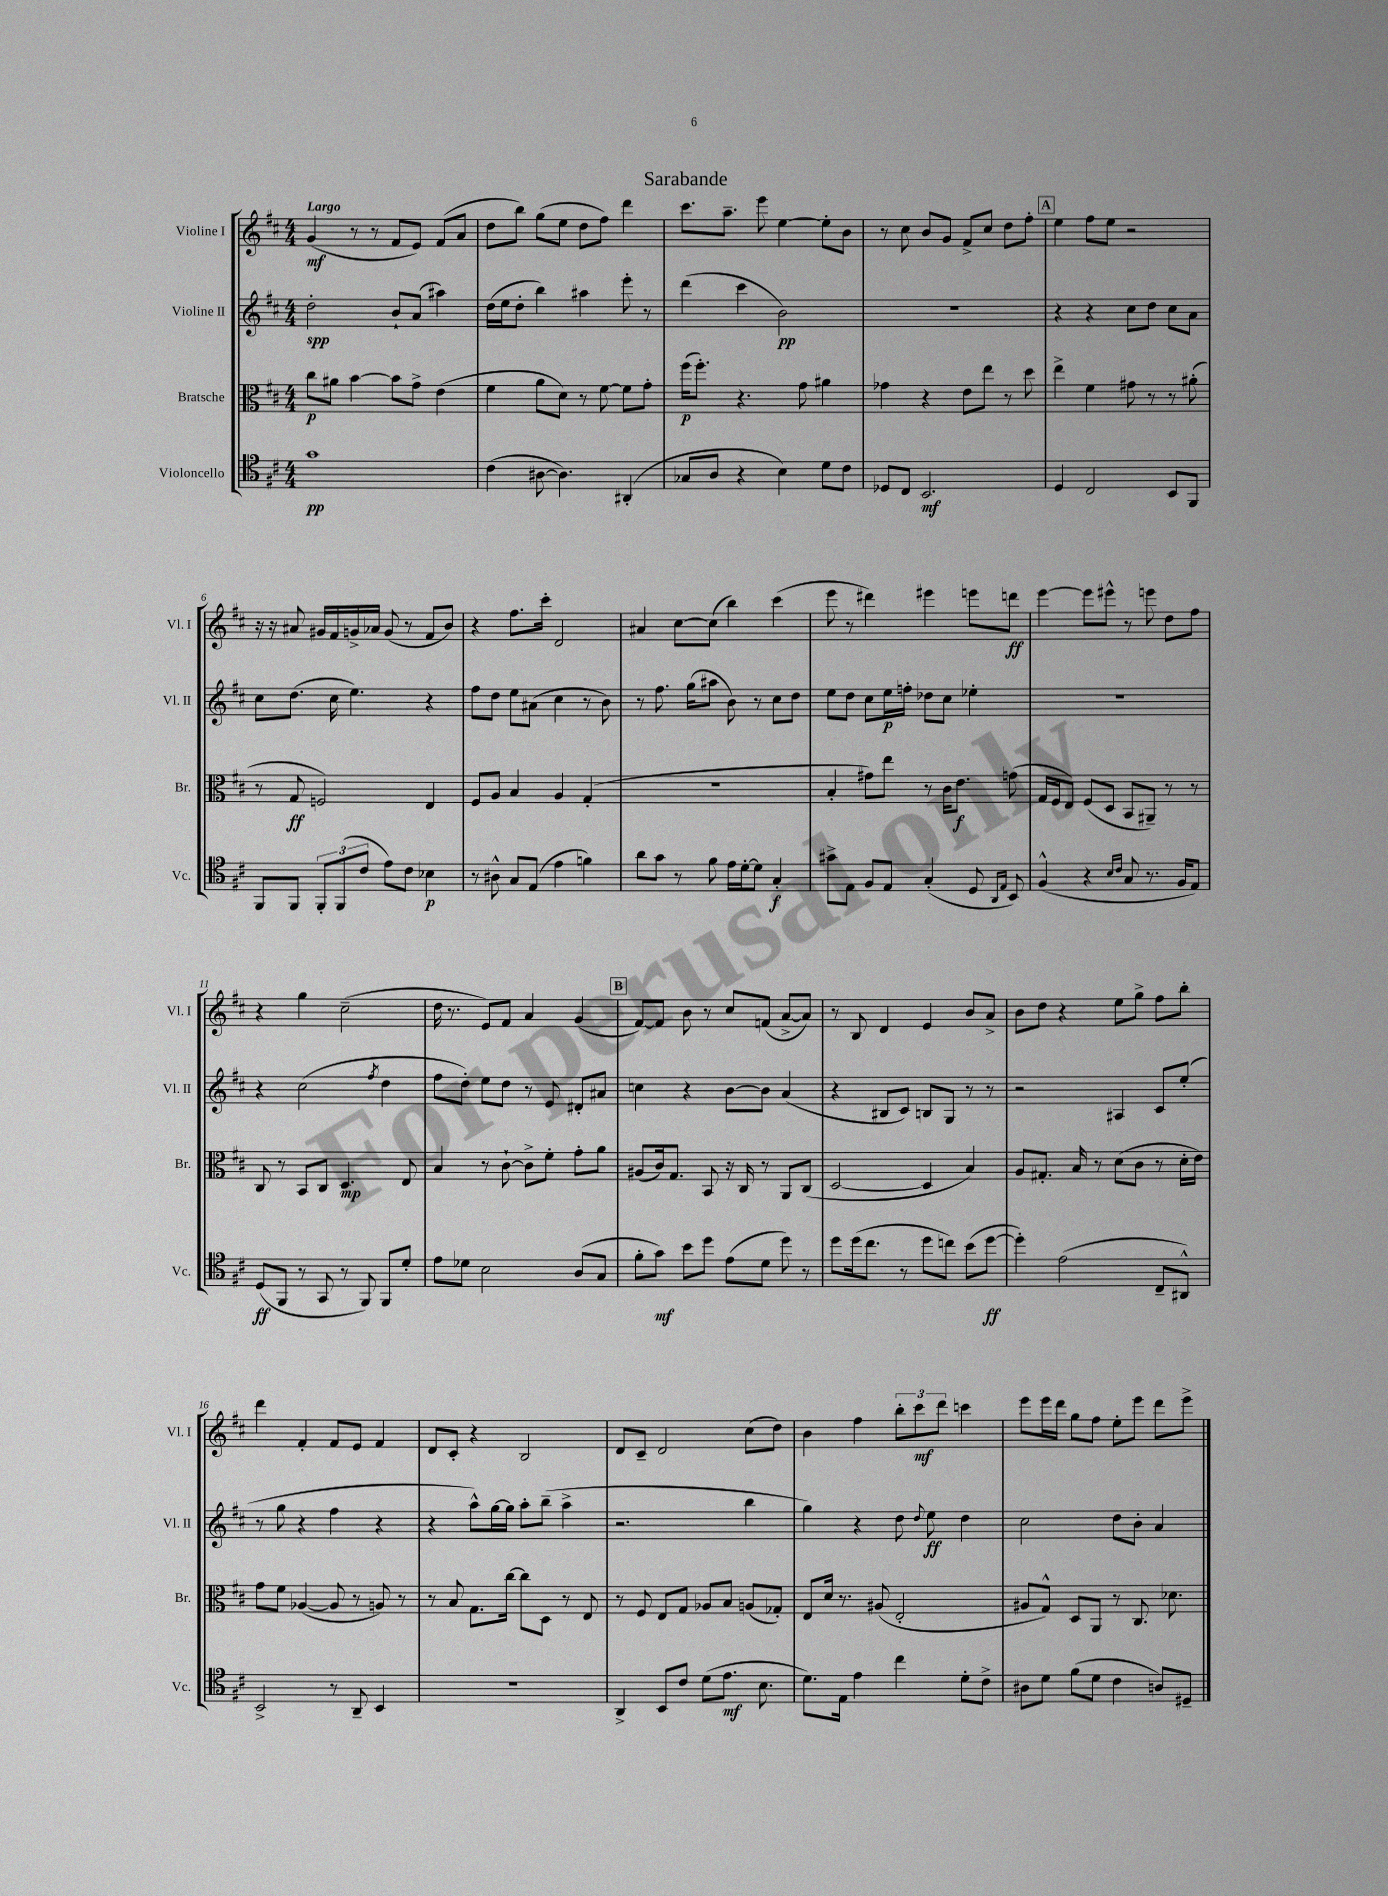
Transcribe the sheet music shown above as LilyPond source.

\header { title = "Sarabande" }
<<
\new StaffGroup <<
\new Staff = "s0" \with { instrumentName = "Violine I" shortInstrumentName = "Vl. I" } {
    \clef treble \key d \major \numericTimeSignature \time 4/4 \tempo "Largo"
    \autoBeamOff g'4\mf( r8 r8 fis'8[ e'8]) fis'8[( a'8] |
    d''8[ b''8]) g''8[( e''8] d''8[ fis''8]) d'''4 |
    cis'''8.[ a''8.]-- e'''8 e''4~ e''8[-. b'8] |
    r8 cis''8 b'8[ g'8] fis'8[-> cis''8] d''8[ fis''8]-. |
    \mark \markup { \box "A" } e''4 fis''8[ e''8] r2 |
    r16 r16 ais'8 gis'16[ fis'16 g'16-> aes'16] g'8( r8 fis'8[ b'8]) |
    r4 fis''8.[ cis'''16]-. d'2 |
    ais'4 cis''8[~ cis''8]( b''4) cis'''4( |
    e'''8 r8 dis'''4) eis'''4 e'''8[ d'''8]\ff |
    e'''4~ e'''8[ eis'''8]-^ r8 e'''8 d''8[ fis''8] |
    r4 g''4 cis''2--( |
    d''16 r8. e'8[) fis'8] a'4 g'4( |
    \mark \markup { \box "B" } fis'8[~) fis'8] b'8 r8 cis''8[ f'8]( a'8[~-> a'8]) |
    r8 b8 d'4 e'4 b'8[ a'8]-> |
    b'8[ d''8] r4 e''8[ g''8]-> fis''8[ b''8]-. |
    d'''4 fis'4-. fis'8[ e'8] fis'4 |
    d'8[ cis'8]-. r4 b2 |
    d'8[ cis'8]-- d'2 cis''8[( d''8]) |
    b'4 fis''4 \tuplet 3/2 { b''8[-. cis'''8\mf d'''8] } c'''4 |
    e'''8[ e'''16 d'''16] g''8[ fis''8] e''8[-. e'''8] d'''8[ e'''8]-> \bar "|." |
}
\new Staff = "s1" \with { instrumentName = "Violine II" shortInstrumentName = "Vl. II" } {
    \clef treble \key d \major \numericTimeSignature \time 4/4
    \autoBeamOff d''2-.\spp b'8[-! a'8]( ais''4) |
    d''16[( e''16 d''8]-. b''4) ais''4 e'''8-. r8 |
    d'''4( cis'''4 b'2\pp) |
    R1 |
    \mark \markup { \box "A" } r4 r4 cis''8[ d''8] cis''8[ a'8] |
    cis''8[ d''8.]( cis''16 e''4.) r4 |
    fis''8[ d''8] e''8[ ais'8]( cis''4 r8 b'8) |
    r8 fis''8. g''16[( ais''8] b'8) r8 cis''8[ d''8] |
    e''8[ d''8] cis''8[ e''16\p f''16]-. des''8[ cis''8] ees''4-. |
    R1 |
    r4 cis''2( \acciaccatura { fis''8 } d''4 |
    fis''8[ d''8]-.) e''8[ d''8] r8 e'8 dis'8[-. ais'8] |
    \mark \markup { \box "B" } c''4 r4 b'8[~ b'8] a'4( |
    r4 bis8[ cis'8]) b8[ g8] r8 r8 |
    r2 ais4 cis'8[ e''8]-.( |
    r8 g''8 r4 fis''4 r4 |
    r4 a''8[-^) g''16~ g''16] a''8[-. b''8]--( a''4-> |
    r2. b''4 |
    g''4) r4 d''8 \appoggiatura { d''8 } e''8\ff d''4 |
    cis''2 d''8[ b'8]-. a'4 \bar "|." |
}
\new Staff = "s2" \with { instrumentName = "Bratsche" shortInstrumentName = "Br." } {
    \clef alto \key d \major \numericTimeSignature \time 4/4
    \autoBeamOff cis''8[\p ais'8] b'4~ b'8[ g'8]-> e'4( |
    fis'4 a'8[ d'8]) r8 fis'8~ fis'8[ g'8]-. |
    fis''16[\p( fis''8.]-.) r4. g'8 ais'4 |
    ges'4 r4 e'8[ e''8] r8 d''8 |
    \mark \markup { \box "A" } e''4-> fis'4 gis'8 r8 r8 ais'8-.( |
    r8 g8\ff f2) e4 |
    fis8[ a8] b4 a4 g4-.( |
    R1 |
    b4-. gis'8[) e''8] r8 cis'16[ e'8.]\f g'8( |
    g16[ fis16 e8]) fis8[( d8] b,8[ ais,8]--) r8 r8 |
    cis8 r8 b,8[ cis8] d4.\mp e8 |
    b4 r8 cis'8~-! cis'8[-> fis'8]-. g'8[-. a'8] |
    \mark \markup { \box "B" } ais8[( cis'16) g8.] b,8 r16 cis16 r8 a,8[ cis8]( |
    d2~ d4 b4) |
    a8[ gis8.]-. b16 r8 d'8[( cis'8] r8 d'16[-. e'16]) |
    g'8[ fis'8] aes4~( aes8 r8 a8) r8 |
    r8 b8 g8.[ cis''16]~ cis''8[ d8] r8 e8 |
    r8 fis8 e8[ g8] aes8[ b8] a8[( ges8]-.) |
    e8[ d'16] r8. ais8( e2-. |
    ais8[ g8]-^) d8[ a,8] r8 cis8. des'8. \bar "|." |
}
\new Staff = "s3" \with { instrumentName = "Violoncello" shortInstrumentName = "Vc." } {
    \clef tenor \key d \major \numericTimeSignature \time 4/4
    \autoBeamOff g'1\pp |
    cis'4( ais8~ ais4.) ais,4-.( |
    ges8[ a8] r4 b4) d'8[ cis'8] |
    des8[ cis8] b,2.\mf |
    \mark \markup { \box "A" } d4 cis2 b,8[ fis,8] |
    fis,8[ fis,8] \tuplet 3/2 { fis,8[-. fis,8( cis'8] } e'8[) cis'8] bes4\p |
    r8 ais8-^ g8[ e8]( e'4 f'4) |
    a'8[ g'8] r8 fis'8 e'16[ d'16~-. d'8] g4-.\f |
    gis'8[-> e8] fis8[ e8] g4-.( d8 \grace { a,16[ e16] } b,8) |
    fis4-^( r4 \grace { b16[ cis'16] } g8 r8. fis16[ e8]) |
    d8[\ff( fis,8] r8 g,8 r8 fis,8) fis,8[ d'8]-. |
    e'8[ des'8] b2 a8[( g8] |
    \mark \markup { \box "B" } fis'8[-. g'8]\mf) b'8[ d''8] e'8[( d'8] d''8) r8 |
    d''8[ d''16( cis''8.] r8 d''8[ c''8]) b'8[( d''8]~\ff |
    d''4-.) e'2( cis8[-- ais,8]-^) |
    b,2-> r8 a,8-- b,4 |
    r1 |
    a,4-> b,8[ cis'8] d'8[( e'8.]\mf b8. |
    d'8.[) e16] e'4 cis''4 d'8[-. cis'8]-> |
    ais8[ d'8] fis'8[( d'8] cis'4 a8[) dis8]-- \bar "|." |
}
>>
>>
